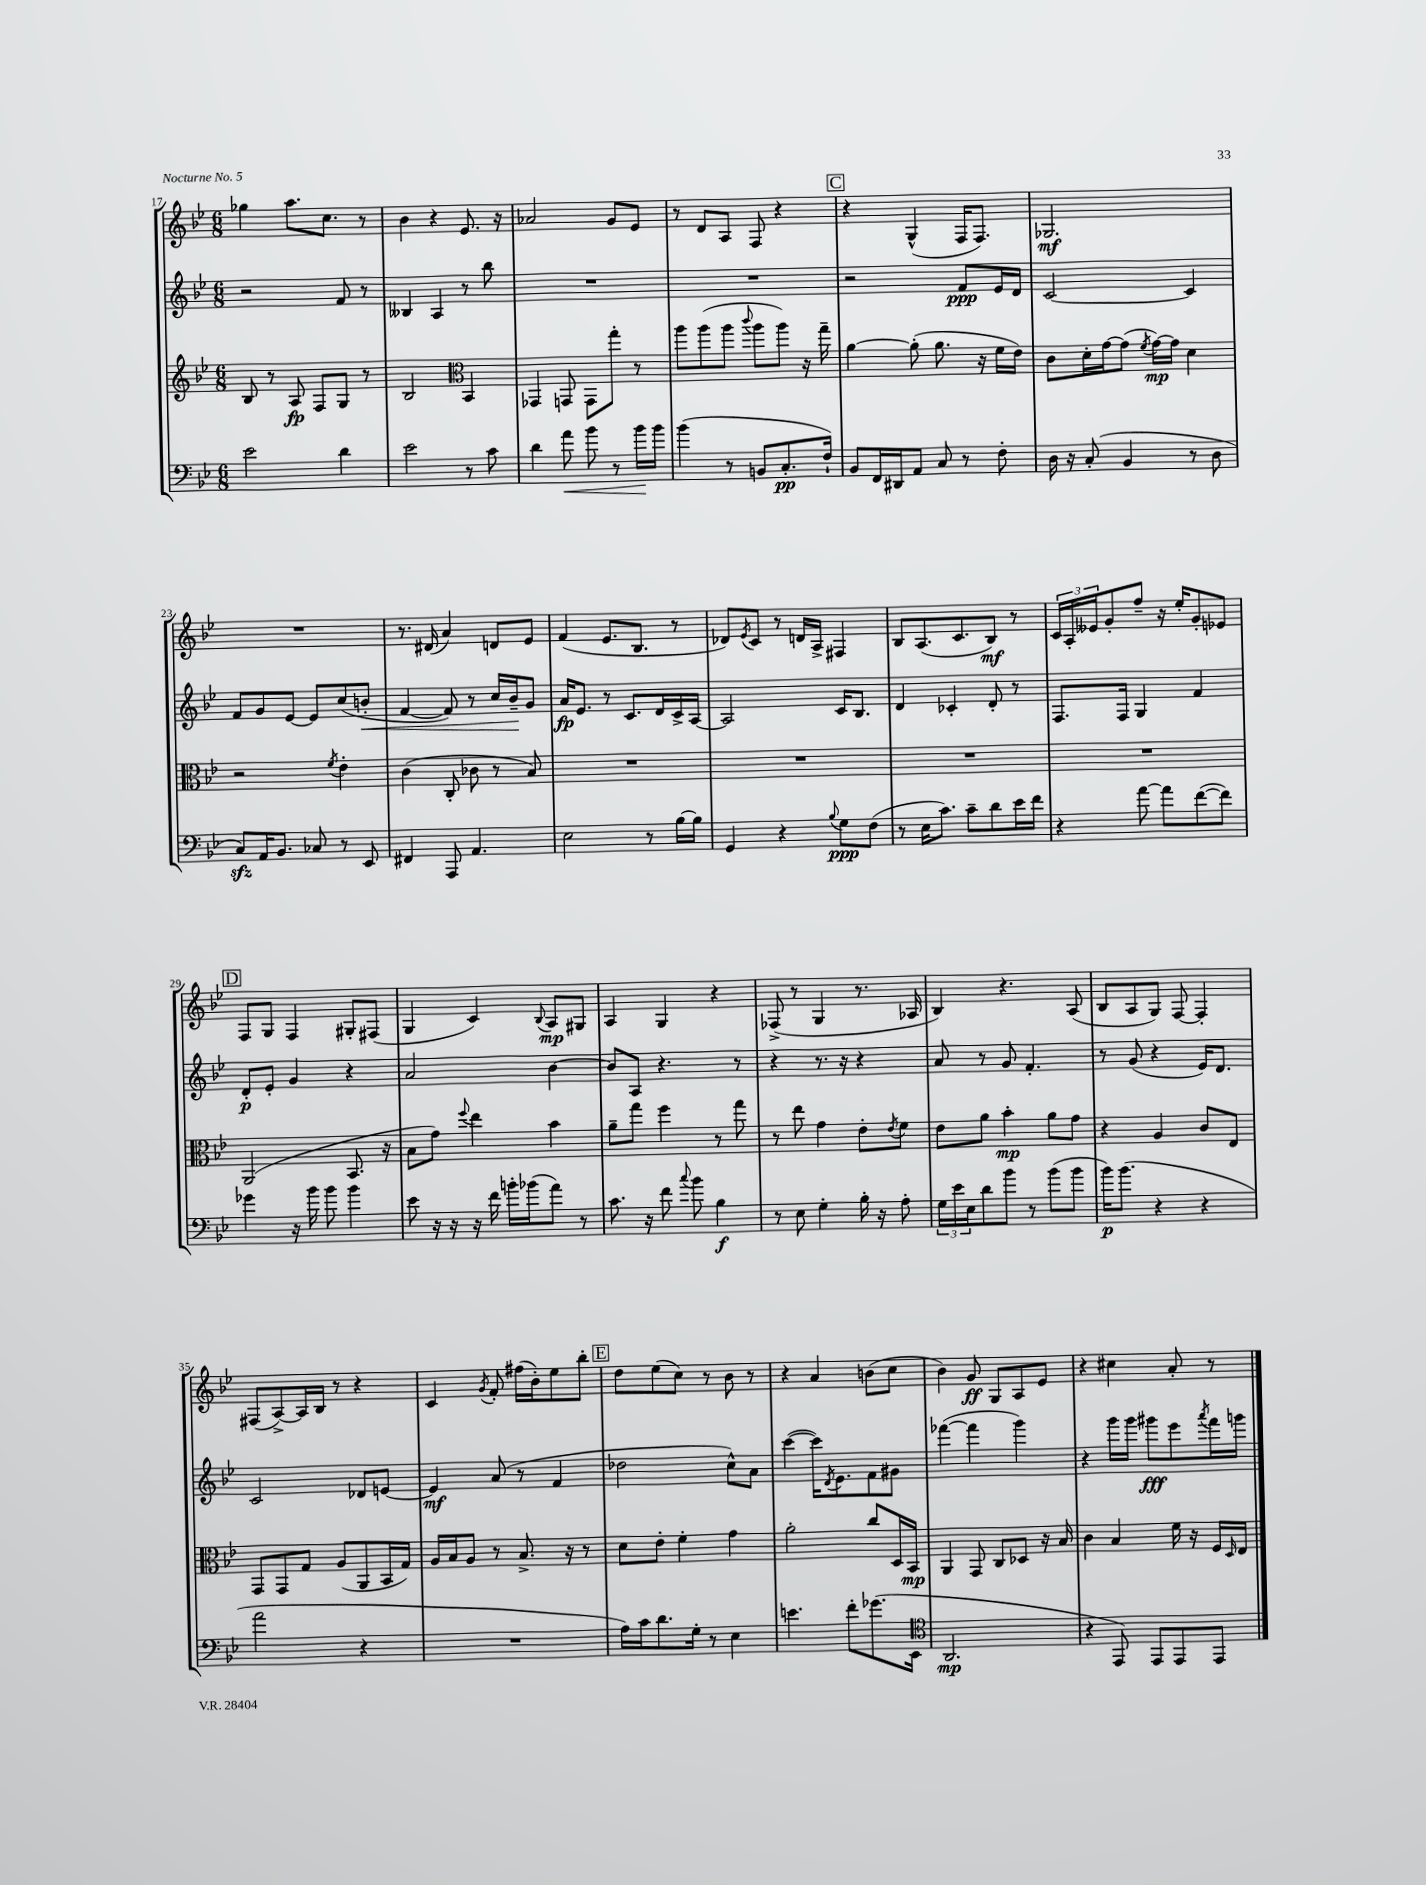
<<
\new StaffGroup <<
\new Staff = "s0" {
    \clef treble \key bes \major \numericTimeSignature \time 6/8
    ges''4 a''8. c''8. r8 |
    bes'4 r4 ees'8. r16 |
    aes'2 g'8 ees'8 |
    r8 d'8 a8 f8 r4 |
    \mark \markup { \box "C" } r4 g4-^( f16 f8.) |
    ges2.\mf |
    R2. |
    r8. dis'16( a'4) d'8 ees'8 |
    f'4( ees'8. bes8. r8 |
    des'8) \acciaccatura { ees'8 } c'8 r8 d'16 a16-> fis4 |
    bes8 a8.( c'8. bes8\mf) r8 |
    \tuplet 3/2 { c'16 a16-. eeses'16 } g'8-. f''8-- r16 ees''16-. g'8-. ees'8 |
    \mark \markup { \box "D" } f8 g8 f4 gis8-. fis8( |
    g4 c'4) \appoggiatura { bes8 } a8\mp gis8 |
    a4 g4 r4 |
    fes8->( r8 g4 r8. aes16 |
    bes4) r4. a8( |
    bes8 a8 g8) f8~ f4-. |
    fis8( a8~->) a16 bes16 r8 r4 |
    c'4 \acciaccatura { g'8 } f'8-. fis''16( bes'16-.) ees''8 bes''8-. |
    \mark \markup { \box "E" } d''8 ees''8( c''8) r8 bes'8 r8 |
    r4 a'4 b'8( c''8 |
    bes'4) g'8\ff g8 a8 ees'8 |
    r4 cis''4 a'8-. r8 \bar "|." |
}
\new Staff = "s1" {
    \clef treble \key bes \major \numericTimeSignature \time 6/8
    r2 f'8 r8 |
    beses4 a4 r8 bes''8 |
    R2. |
    R2. |
    \mark \markup { \box "C" } r2 f'8\ppp ees'16 d'16 |
    c'2~ c'4 |
    f'8 g'8 ees'8~ ees'8 c''8( b'8-.\< |
    f'4~ f'8) r8 c''16 bes'16--\! g'8 |
    a'16\fp ees'8. r8 c'8. d'16 c'16-> a16~ |
    a2 c'16 bes8. |
    d'4 ces'4-. d'8-. r8 |
    f8. f16 g4 f'4 |
    \mark \markup { \box "D" } d'8-.\p ees'8-. g'4 r4 |
    a'2 bes'4~ |
    bes'8 a8 r4. r8 |
    r4 r8. r16 r4 |
    a'8 r8 g'8 f'4.-. |
    r8 g'8( r4 ees'16) d'8. |
    c'2 des'8 e'8~ |
    e'4\mf a'8( r8 f'4 |
    \mark \markup { \box "E" } des''2 c''8-^) a'8 |
    c'''4~( c'''16) \acciaccatura { d'8 } ees'8. f'8 gis'8 |
    fes'''4~( fes'''4 g'''4) |
    r4 g'''16 g'''16 gis'''8\fff ees'''8 \acciaccatura { a'''8 } f'''16 g'''16 \bar "|." |
}
\new Staff = "s2" {
    \clef treble \key bes \major \numericTimeSignature \time 6/8
    bes8 r8 a8\fp f8 g8 r8 |
    bes2 \clef alto bes,4 |
    ges,4 g,8 g,8 g''8-. r8 |
    a''8 a''8( a''8 \appoggiatura { c'''8 } a''8 a''8) r16 g''16-- |
    \mark \markup { \box "C" } a'4~ a'8-.( a'8. r16 f'16 ees'16) |
    c'8 d'16-. g'16~ g'8( \acciaccatura { f'8 } g'16~\mp) g'16 d'4 |
    r2 \acciaccatura { f'8 } ees'4-. |
    c'4( c8-. ces'8 r8 bes8) |
    R2. |
    R2. |
    R2. |
    R2. |
    \mark \markup { \box "D" } a,2( bes,8. r16 |
    bes8 g'8) \appoggiatura { f''8 } ees''4 bes'4 |
    a'8-- g''8 f''4 r8 g''8 |
    r8 ees''8 g'4 ees'8-. \acciaccatura { ees'8 } f'8 |
    ees'8 a'8 bes'4-.\mp a'8 g'8 |
    r4 a4 c'8 ees8 |
    g,8 g,8 g8 a8( a,8 bes,16 g16) |
    a16 bes16 a8 r8 bes8.-> r16 r8 |
    \mark \markup { \box "E" } d'8 ees'8-. f'4-. g'4 |
    a'2-. c''8 d16 bes,16\mp |
    a,4 g,8 c8 des8 r16 bes16 |
    c'4 bes4 f'16 r16 f16 \grace { d16 } ees16 \bar "|." |
}
\new Staff = "s3" {
    \clef bass \key bes \major \numericTimeSignature \time 6/8
    ees'2 d'4 |
    ees'2 r8 c'8 |
    d'4 a'8\< bes'8 r8 bes'16\! bes'16 |
    bes'4( r8 b,8 c8.-.\pp f16-!) |
    \mark \markup { \box "C" } bes,8 f,16 dis,16 a,8 c8 r8 f8-. |
    d16 r16 c8-.( bes,4 r8 d8 |
    c8\sfz) a,16 bes,8. ces8 r8 ees,8 |
    fis,4 a,,8 a,4. |
    ees2 r8 bes16~ bes16 |
    g,4 r4 \appoggiatura { bes8 } g8\ppp f8( |
    r8 ees16 c'8.) c'8-- d'8 ees'16 f'16 |
    r4 a'8~ a'8 f'8~( f'8) |
    \mark \markup { \box "D" } ges'4 r16 bes'16 bes'8 bes'4 |
    ees'8 r16 r16 r16 f'16 b'16-. bes'16( a'8) r8 |
    c'8. r16 f'8 \appoggiatura { c''8 } bes'8 bes4\f |
    r8 ees8 g4-. bes16-. r16 a8-. |
    \tuplet 3/2 { g16 ees'16 ees16 } d'8 bes'8 r8 bes'8( bes'8 |
    bes'16\p) bes'8.( r4 r4 |
    a'2 r4 |
    R2. |
    \mark \markup { \box "E" } a16) c'16 d'8. g16-. r8 ees4 |
    e'4. f'8-. ges'8.( ees,16 |
    \clef tenor a,2.\mp |
    r4 ees,8) ees,8 ees,8 ees,8 \bar "|." |
}
>>
>>
\layout { \context { \Score currentBarNumber = #17 } }
